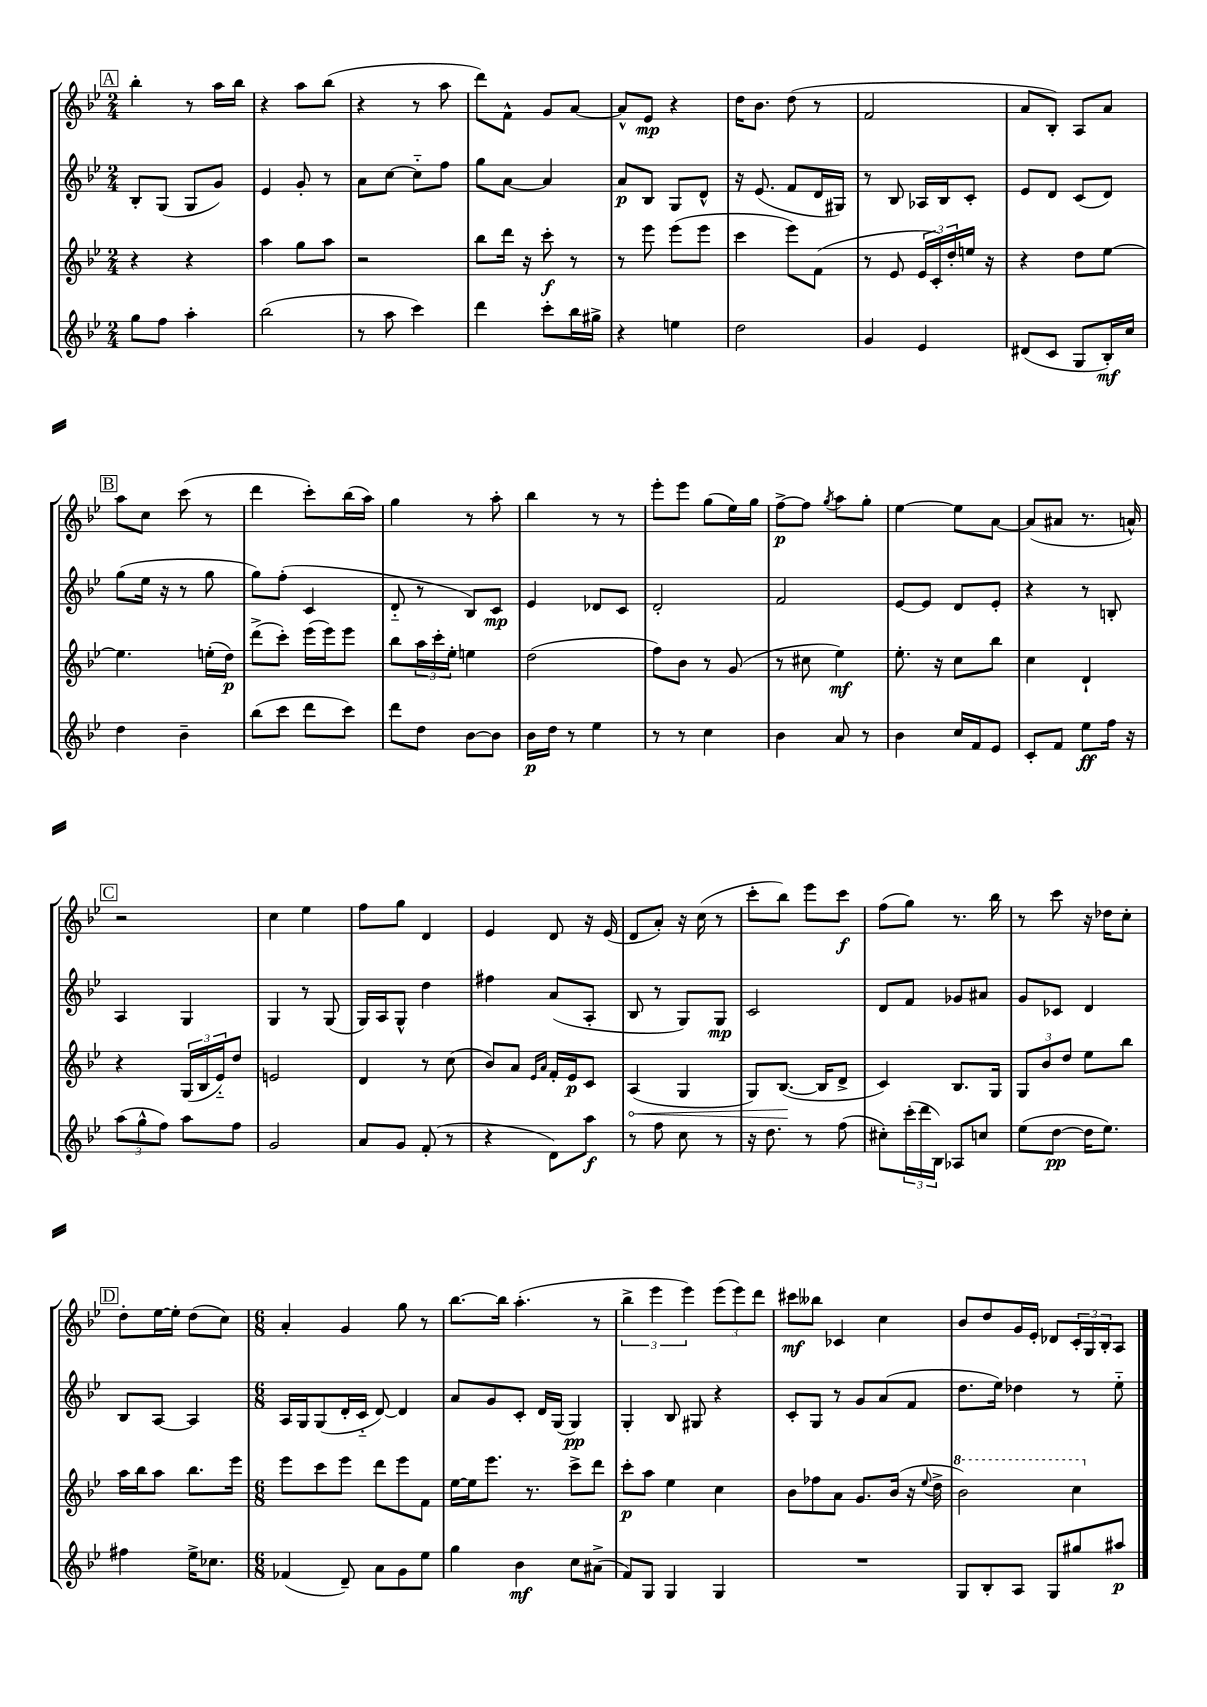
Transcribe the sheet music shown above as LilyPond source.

<<
\new StaffGroup <<
\new Staff = "s0" {
    \clef treble \key bes \major \numericTimeSignature \time 2/4
    \mark \markup { \box "A" } bes''4-. r8 a''16 bes''16 |
    r4 a''8 bes''8( |
    r4 r8 a''8 |
    d'''8) f'8-^ g'8 a'8~ |
    a'8-^ ees'8\mp r4 |
    d''16 bes'8. d''8( r8 |
    f'2 |
    a'8 bes8-.) a8 a'8 |
    \mark \markup { \box "B" } a''8 c''8 c'''8( r8 |
    d'''4 c'''8-.) bes''16( a''16) |
    g''4 r8 a''8-. |
    bes''4 r8 r8 |
    ees'''8-. ees'''8 g''8( ees''16) g''16 |
    f''8~->\p f''8 \acciaccatura { g''8 } a''8 g''8-. |
    ees''4~ ees''8 a'8~ |
    a'8( ais'8 r8. a'16-^) |
    \mark \markup { \box "C" } r2 |
    c''4 ees''4 |
    f''8 g''8 d'4 |
    ees'4 d'8 r16 ees'16( |
    d'8 a'8-.) r16 c''16( r8 |
    c'''8-. bes''8) ees'''8 c'''8\f |
    f''8( g''8) r8. bes''16 |
    r8 c'''8 r16 des''16 c''8-. |
    \mark \markup { \box "D" } d''8-. ees''16~ ees''16-. d''8( c''8) |
    \numericTimeSignature \time 6/8 a'4-. g'4 g''8 r8 |
    bes''8.~ bes''16 a''4.-.( r8 |
    \tuplet 3/2 { bes''4-> ees'''4 ees'''4) } \tuplet 3/2 { ees'''8( ees'''8) d'''8 } |
    cis'''8\mf beses''8 ces'4 c''4 |
    bes'8 d''8 g'16 ees'16-. des'8 \tuplet 3/2 { c'16-. g16 bes16-. } a8 \bar "|." |
}
\new Staff = "s1" {
    \clef treble \key bes \major \numericTimeSignature \time 2/4
    \mark \markup { \box "A" } bes8-. g8( g8 g'8) |
    ees'4 g'8-. r8 |
    a'8 c''8~ c''8-_ f''8 |
    g''8 a'8~ a'4 |
    a'8\p bes8 g8 d'8-^ |
    r16 ees'8.( f'8 d'16 gis16) |
    r8 bes8 aes16 bes16 c'8-. |
    ees'8 d'8 c'8( d'8) |
    \mark \markup { \box "B" } g''8( ees''16 r16 r8 g''8 |
    g''8) f''8-.( c'4 |
    d'8-_ r8 bes8) c'8\mp |
    ees'4 des'8 c'8 |
    d'2-. |
    f'2 |
    ees'8~ ees'8 d'8 ees'8-. |
    r4 r8 b8-. |
    \mark \markup { \box "C" } a4 g4 |
    g4 r8 g8( |
    g16) a16 g8-^ d''4 |
    fis''4 a'8( a8-. |
    bes8 r8 g8) g8\mp |
    c'2 |
    d'8 f'8 ges'8 ais'8 |
    g'8 ces'8 d'4 |
    \mark \markup { \box "D" } bes8 a8~ a4 |
    \numericTimeSignature \time 6/8 a16 g16 g8( d'16-. c'16-_ d'8~) d'4 |
    a'8 g'8 c'8-. d'16 g16( g4\pp) |
    g4-. bes8 gis8 r4 |
    c'8-. g8 r8 g'8 a'8( f'8 |
    d''8. ees''16) des''4 r8 ees''8-_ \bar "|." |
}
\new Staff = "s2" {
    \clef treble \key bes \major \numericTimeSignature \time 2/4
    \mark \markup { \box "A" } r4 r4 |
    a''4 g''8 a''8 |
    r2 |
    bes''8 d'''16 r16 c'''8-.\f r8 |
    r8 ees'''8 ees'''8( ees'''8 |
    c'''4 ees'''8) f'8( |
    r8 ees'8 \tuplet 3/2 { ees'16 c'16-.) d''16-. } e''16 r16 |
    r4 d''8 ees''8~ |
    \mark \markup { \box "B" } ees''4. e''16-.( d''16\p) |
    d'''8->( c'''8-.) ees'''16( ees'''16) ees'''8 |
    bes''8 \tuplet 3/2 { a''16 c'''16-. ees''16-. } e''4 |
    d''2( |
    f''8) bes'8 r8 g'8( |
    r8 cis''8 ees''4\mf) |
    ees''8.-. r16 c''8 bes''8 |
    c''4 d'4-! |
    \mark \markup { \box "C" } r4 \tuplet 3/2 { g16( bes16 ees'16-_) } d''8 |
    e'2 |
    d'4 r8 c''8( |
    bes'8) a'8 \grace { ees'16 a'16 } f'16-. ees'16\p c'8 |
    \once \override Hairpin.circled-tip = ##t a4\<( g4 |
    g8) bes8.~\!( bes16 d'8-> |
    c'4) bes8. g16 |
    \tuplet 3/2 { g8 bes'8 d''8 } ees''8 bes''8 |
    \mark \markup { \box "D" } a''16 bes''16 a''8 bes''8. ees'''16 |
    \numericTimeSignature \time 6/8 ees'''8 c'''8 ees'''8 d'''8 ees'''8 f'8 |
    ees''16~ ees''16 ees'''8. r8. c'''8-> d'''8 |
    c'''8-.\p a''8 ees''4 c''4 |
    bes'8 fes''8 a'8 g'8. bes'16( r16 \appoggiatura { ees''8 } d''16-> |
    \ottava #1 bes''2) c'''4 \ottava #0 \bar "|." |
}
\new Staff = "s3" {
    \clef treble \key bes \major \numericTimeSignature \time 2/4
    \mark \markup { \box "A" } g''8 f''8 a''4-. |
    bes''2( |
    r8 a''8 c'''4) |
    d'''4 c'''8-. bes''16 gis''16-> |
    r4 e''4 |
    d''2 |
    g'4 ees'4 |
    dis'8( c'8 g8 bes16-.\mf) c''16 |
    \mark \markup { \box "B" } d''4 bes'4-- |
    bes''8( c'''8 d'''8 c'''8) |
    d'''8 d''8 bes'8~ bes'8 |
    bes'16\p d''16 r8 ees''4 |
    r8 r8 c''4 |
    bes'4 a'8 r8 |
    bes'4 c''16 f'16 ees'8 |
    c'8-. f'8 ees''8\ff f''16 r16 |
    \mark \markup { \box "C" } \tuplet 3/2 { a''8( g''8-^ f''8) } a''8 f''8 |
    g'2 |
    a'8 g'8 f'8-.( r8 |
    r4 d'8) a''8\f |
    r8 f''8 c''8 r8 |
    r16 d''8. r8 f''8( |
    cis''8-.) \tuplet 3/2 { c'''16-.( d'''16 bes16) } aes8 c''8 |
    ees''8( d''8~\pp d''16 ees''8.) |
    \mark \markup { \box "D" } fis''4 ees''16-> ces''8. |
    \numericTimeSignature \time 6/8 fes'4( d'8--) a'8 g'8 ees''8 |
    g''4 bes'4\mf c''8 ais'8->( |
    f'8) g8 g4 g4 |
    R2. |
    g8 bes8-. a8 g8 gis''8 ais''8\p \bar "|." |
}
>>
>>
\layout { \context { \Score \remove "Bar_number_engraver" } }
